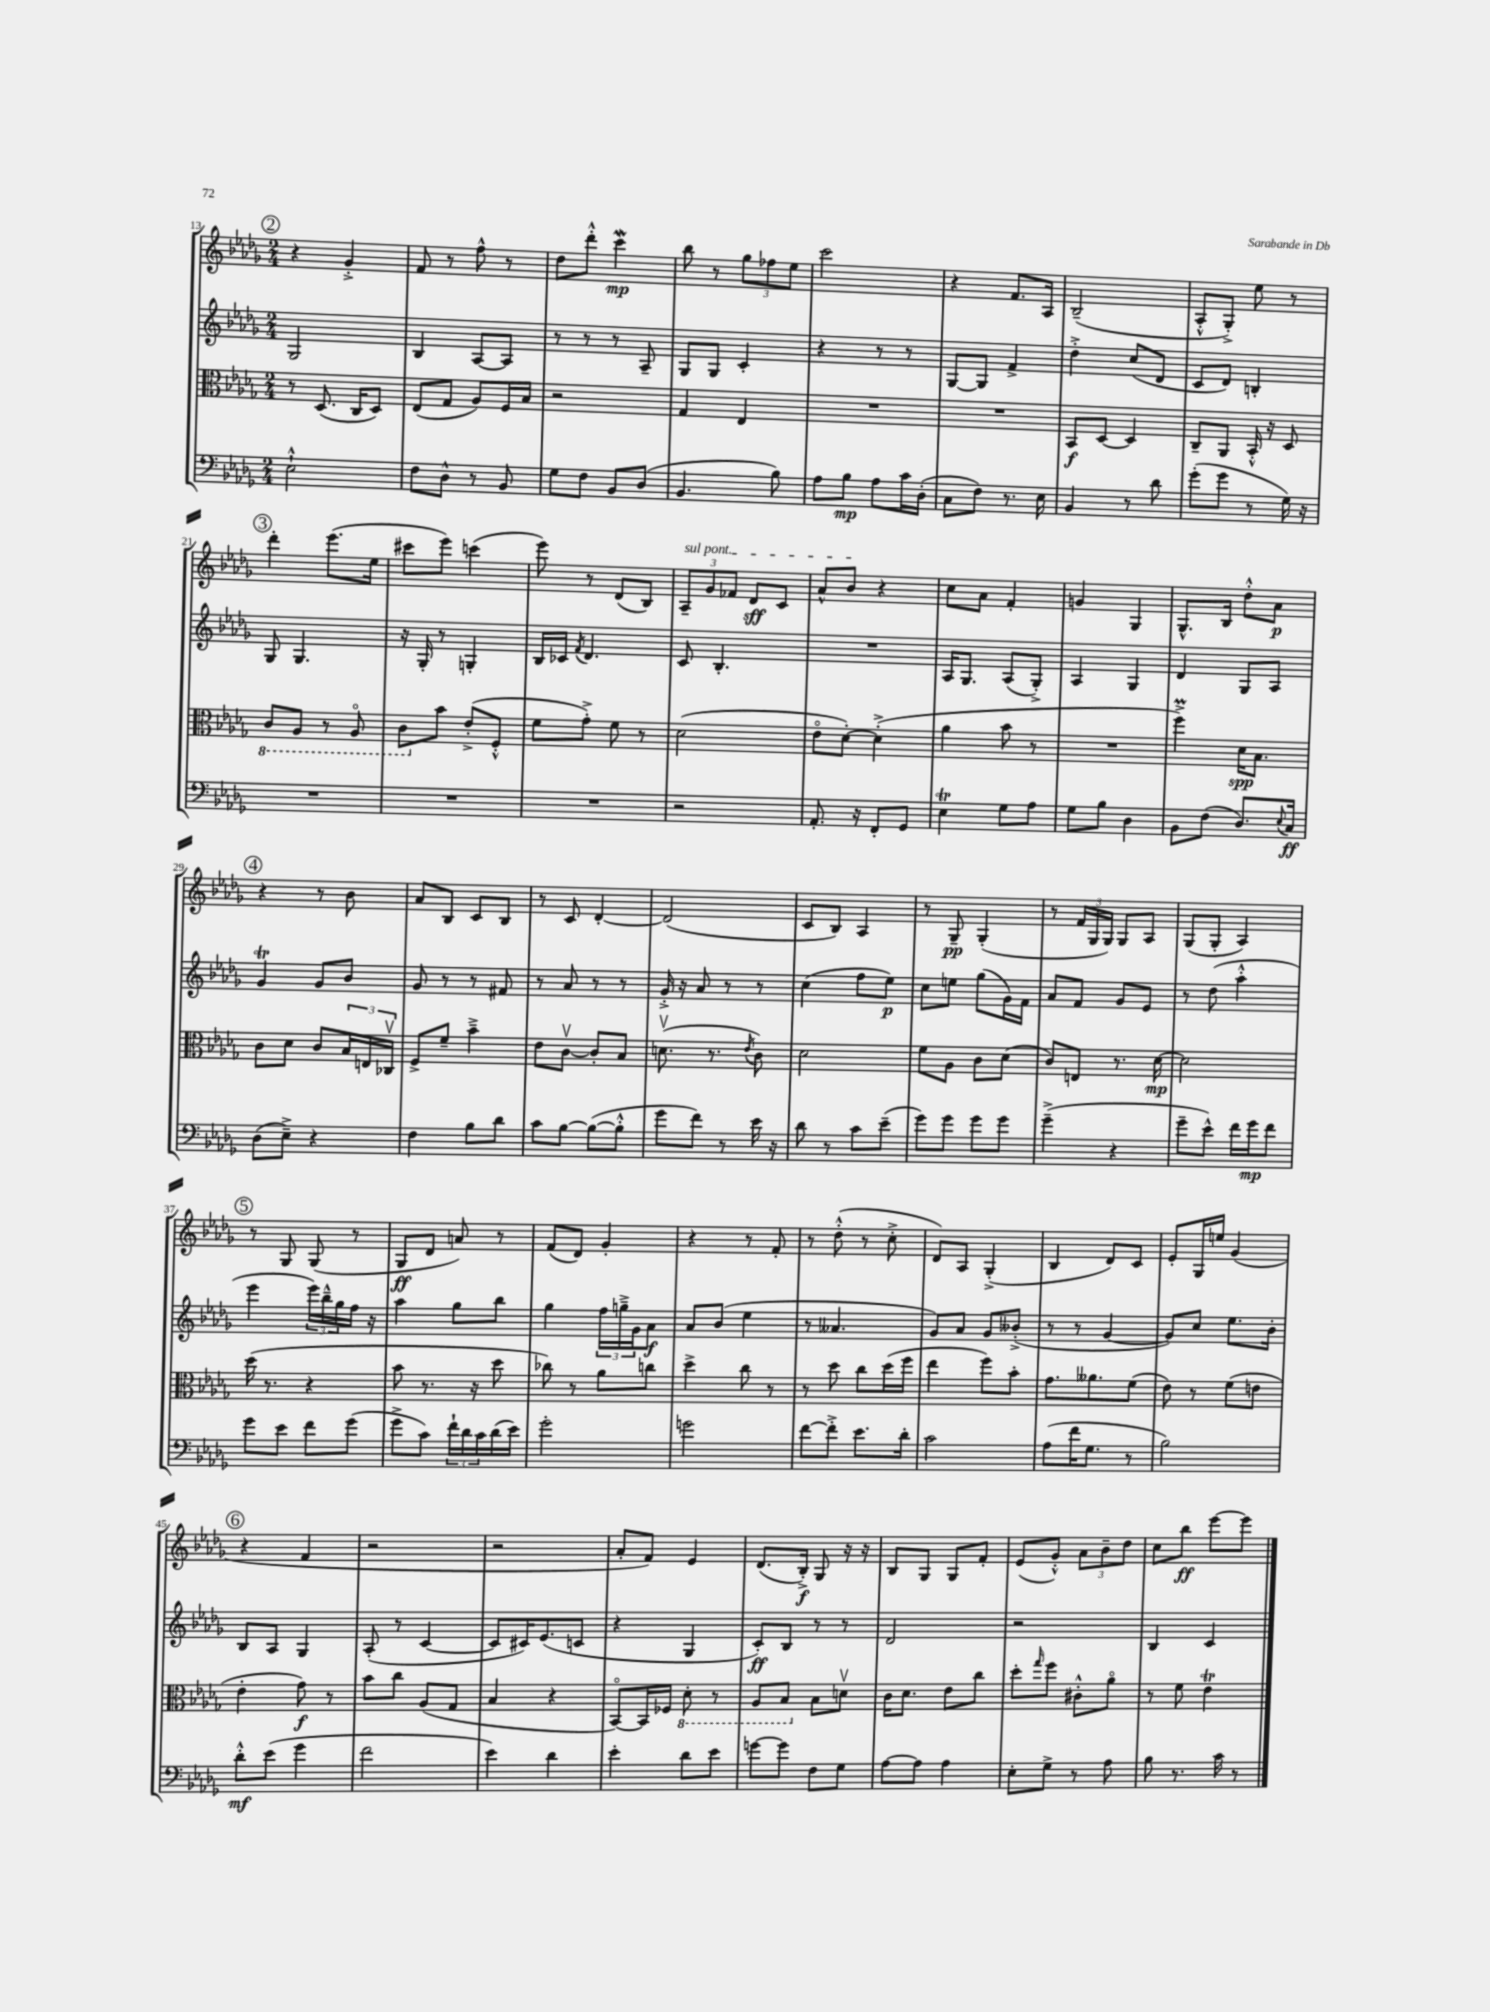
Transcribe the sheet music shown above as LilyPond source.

<<
\new StaffGroup <<
\new Staff = "s0" {
    \clef treble \key des \major \numericTimeSignature \time 2/4
    \mark \markup { \circle "2" } r4 ges'4-.-> |
    f'8 r8 f''8-^ r8 |
    des''8 des'''8-.-^ c'''4\mordent\mp |
    bes''8 r8 \tuplet 3/2 { ges''8 fes''8 ees''8 } |
    c'''2 |
    r4 f'8. aes16 |
    bes2--( |
    aes8-.-^ ges8-.->) ees''8 r8 |
    \mark \markup { \circle "3" } des'''4-. ees'''8.( ees''16 |
    cis'''8 ees'''8) c'''4( |
    ees'''8) r8 des'8( bes8) |
    \tuplet 3/2 { \once \override TextSpanner.bound-details.left.text = \markup { \italic "sul pont." } aes8--\startTextSpan ges'8 fes'8 } des'8\sff c'8 |
    aes'8-^ bes'8\stopTextSpan r4 |
    c''8 aes'8 f'4-. |
    g'4 ges4 |
    ges8.-^ bes16 des''8-.-^ aes'8\p |
    \mark \markup { \circle "4" } r4 r8 bes'8 |
    aes'8 bes8 c'8 bes8 |
    r8 c'8 des'4~-. |
    des'2( |
    c'8 bes8) aes4 |
    r8 ges8--\pp ges4-.( |
    r8 \tuplet 3/2 { f'16 ges16 ges16) } ges8 aes8 |
    ges8( ges8-. aes4) |
    \mark \markup { \circle "5" } r8 ges8 ges8( r8 |
    ges8\ff des'8 a'8) r8 |
    f'8( des'8) ges'4-. |
    r4 r8 f'8-. |
    r8 des''8-.-^( r8 c''8-.-> |
    des'8) aes8 ges4-.->( |
    bes4 des'8) c'8 |
    ees'8-. ges16 e''16 ges'4( |
    \mark \markup { \circle "6" } r4 f'4 |
    r2 |
    r2 |
    aes'8-. f'8) ees'4 |
    des'8.( bes16-.->\f) ges8 r16 r16 |
    bes8 ges8 ges8 f'8-. |
    ees'8( ges'8-.-^) \tuplet 3/2 { aes'8 bes'8-- des''8 } |
    c''8 bes''8\ff ees'''8~ ees'''8 \bar "|." |
}
\new Staff = "s1" {
    \clef treble \key des \major \numericTimeSignature \time 2/4
    \mark \markup { \circle "2" } ges2 |
    bes4 aes8~ aes8 |
    r8 r8 r8 aes8-- |
    ges8 ges8 c'4-. |
    r4 r8 r8 |
    ges8~ ges8 f'4-> |
    des''4-.-> c''8( des'8 |
    c'8 des'8) b4-. |
    \mark \markup { \circle "3" } ges8 ges4. |
    r16 ges16-. r8 g4-. |
    bes16 ces'16 \acciaccatura { f'8 } des'4. |
    c'8 bes4.-. |
    R2 |
    aes16 ges8. aes8( ges8-.->) |
    aes4 ges4 |
    des'4 ges8 aes8 |
    \mark \markup { \circle "4" } ges'4\trill ges'8 bes'8 |
    ges'8 r8 r8 fis'8 |
    r8 aes'8 r8 r8 |
    ges'16-.-> r16 aes'8 r8 r8 |
    c''4( f''8 ees''8\p) |
    c''8 e''8 ges''8( ges'16) f'16 |
    aes'8 f'8 ges'8 ees'8 |
    r8 des''8( aes''4-.-^ |
    \mark \markup { \circle "5" } ees'''4 \tuplet 3/2 { ees'''16) bes''16---^ ges''16 } f''16 r16 |
    aes''4 ges''8 bes''8 |
    ges''4 \tuplet 3/2 { f''16 g''16---> ges'16 } aes'8\f |
    aes'8 bes'8( ees''4 |
    r8 aeses'4. |
    ges'8) aes'8 ges'8 beses'8-.->( |
    r8 r8 ges'4~ |
    ges'8) c''8 ees''8. bes'16-. |
    \mark \markup { \circle "6" } bes8 aes8 ges4 |
    aes8-.( r8 c'4~ |
    c'8 cis'16) ees'8.( c'8 |
    r4 ges4 |
    c'8-.\ff) bes8 r8 r8 |
    des'2 |
    r2 |
    bes4 c'4 \bar "|." |
}
\new Staff = "s2" {
    \clef alto \key des \major \numericTimeSignature \time 2/4
    \mark \markup { \circle "2" } r8 des8.( c16 des8) |
    ees8( ges8 aes8) f16 bes16 |
    r2 |
    ges4 ees4 |
    R2 |
    R2 |
    bes,8\f des8~ des4 |
    c8-- aes,8 bes,16-.-^ r16 des8 |
    \mark \markup { \circle "3" } \ottava #-1 c8 aes,8 r8 aes,8\flageolet |
    c8 \ottava #0 bes'8 ees'8-.->( f8-.-^ |
    f'8 ges'8-.->) f'8 r8 |
    des'2( |
    ees'8\flageolet des'8~-.) des'4-.->( |
    aes'4 bes'8 r8 |
    R2 |
    f''4->\prall) des'16\spp bes8. |
    \mark \markup { \circle "4" } c'8 des'8 c'8 \tuplet 3/2 { bes16 e16 ces16\upbow } |
    f8-> f'8-- bes'4---> |
    ees'8 c'8~\upbow c'8-. bes8 |
    d'8.\upbow( r8. \acciaccatura { ees'8 } c'8) |
    des'2 |
    f'8 aes8 c'8 des'8( |
    c'8) e8 r8. des'16~\mp |
    des'2 |
    \mark \markup { \circle "5" } des''16( r8. r4 |
    bes'8 r8. r16 des''8 |
    ces''8) r8 aes'8 c''8 |
    des''4-> c''8 r8 |
    r8 des''8 c''8 des''16( f''16 |
    ees''4 f''8) bes'8-. |
    ges'8. aeses'8. f'8( |
    ees'8) r8 f'8( e'8 |
    \mark \markup { \circle "6" } ees'4-. ges'8\f) r8 |
    bes'8 c''8 aes8( ges8 |
    bes4 r4 |
    bes,8~\flageolet) bes,16 fes16 \ottava #-1 des8-. r8 |
    aes,8 bes,8 \ottava #0 bes8 d'8\upbow |
    c'16 des'8. ees'8 c''8 |
    des''8-. \grace { ges''16 } f''8 cis'8-.-^ aes'8\flageolet |
    r8 f'8 ees'4\trill \bar "|." |
}
\new Staff = "s3" {
    \clef bass \key des \major \numericTimeSignature \time 2/4
    \mark \markup { \circle "2" } ees2-!-^ |
    f8 des8-^ r8 bes,8 |
    ges8 f8 bes,8 des8( |
    bes,4. bes8) |
    aes8 bes8\mp aes8 c'16 des16-.( |
    c8 f8) r8. ees16 |
    bes,4 r8 des'8 |
    ges'8-.( ges'8 r8 ges16) r16 |
    \mark \markup { \circle "3" } R2 |
    R2 |
    R2 |
    r2 |
    aes,8.-. r16 f,8-. ges,8 |
    ees4\trill ges8 aes8 |
    ges8 bes8 des4 |
    bes,8 f8( des8.) \appoggiatura { ees8 } c16\ff |
    \mark \markup { \circle "4" } des8( ees8--->) r4 |
    f4 bes8 des'8 |
    c'8 bes8~ bes8~( bes8-.-^ |
    ges'8 f'8) r8 ees'16 r16 |
    des'8 r8 c'8 ees'8--( |
    ges'8) ges'8 ges'8 ges'8 |
    ges'4--->( r4 |
    ges'8-- ees'8-^) f'16 ges'16\mp f'8 |
    \mark \markup { \circle "5" } ges'8 ees'8 f'8 ges'8( |
    ges'8-> c'8) \tuplet 3/2 { f'16-! des'16 c'16 } des'16( ees'16) |
    ges'2-. |
    g'2 |
    f'8~ f'8-.-> ees'8. des'16-. |
    c'2 |
    aes8( f'16 ges8. r8 |
    bes2) |
    \mark \markup { \circle "6" } des'8-.-^\mf ees'8( ges'4 |
    f'2 |
    ees'4) des'4 |
    ees'4-. des'8 ees'8 |
    g'8~ g'8 f8 ges8 |
    aes8~ aes8 aes4 |
    ees8-. ges8-> r8 aes8 |
    bes8 r8. c'16 r8 \bar "|." |
}
>>
>>
\layout { \context { \Score currentBarNumber = #13 } }
